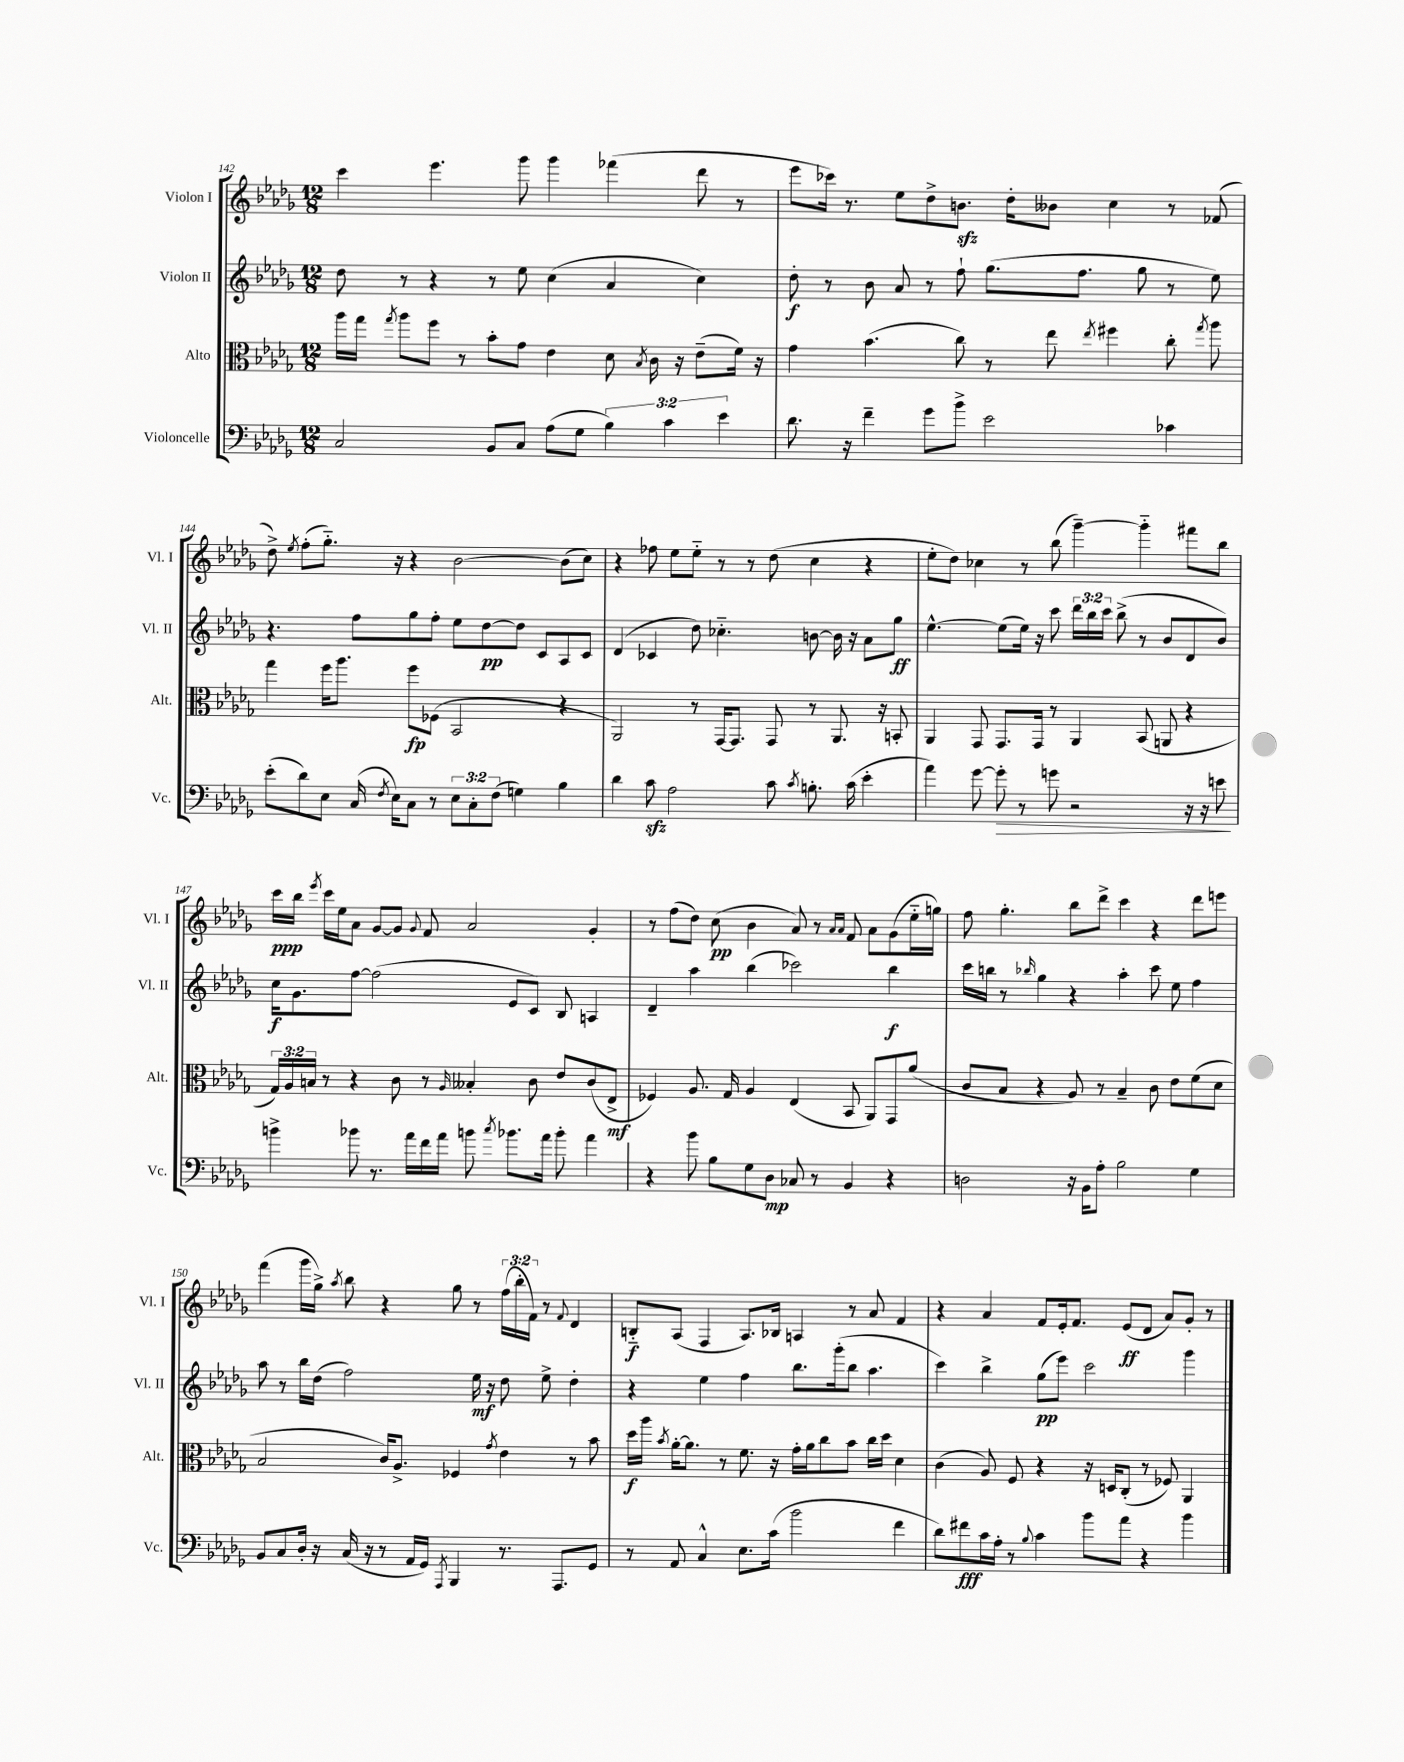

**kern	**dynam	**kern	**dynam	**kern	**dynam	**kern	**dynam
*part4	*part4	*part3	*part3	*part2	*part2	*part1	*part1
*staff4	*staff4	*staff3	*staff3	*staff2	*staff2	*staff1	*staff1
*I"Violoncelle	*	*I"Alto	*	*I"Violon II	*	*I"Violon I	*
*I'Vc.	*	*I'Alt.	*	*I'Vl. II	*	*I'Vl. I	*
*clefF4	*	*clefC3	*	*clefG2	*	*clefG2	*
*k[b-e-a-d-g-]	*	*k[b-e-a-d-g-]	*	*k[b-e-a-d-g-]	*	*k[b-e-a-d-g-]	*
*M12/8	*	*M12/8	*	*M12/8	*	*M12/8	*
=142	=142	=142	=142	=142	=142	=142	=142
2C/	.	16aa-\LL	.	8dd-\	.	4ccc\	.
.	.	16gg-\JJ	.	.	.	.	.
.	.	8qgg-/	.	.	.	.	.
.	.	8aa-\L	.	8r	.	.	.
.	.	8ff\J	.	4r	.	4.eee-\	.
.	.	8r	.	.	.	.	.
8BB-/L	.	8b-'\L	.	8r	.	.	.
8C/J	.	8g-\J	.	8ee-\	.	8ggg-\	.
(8A-\L	.	4e-\	.	(4cc\	.	4ggg-\	.
8G-\J	.	.	.	.	.	.	.
6B-\)	.	8d-\	.	4a-/	.	(4fff-X\	.
.	.	8qB-/	.	.	.	.	.
.	.	16c\	.	.	.	.	.
6c\	.	.	.	.	.	.	.
.	.	16r	.	.	.	.	.
.	.	(8e-~\L	.	4cc\)	.	8ddd-\	.
6e-\	.	.	.	.	.	.	.
.	.	16f\Jk)	.	.	.	8r	.
.	.	16r	.	.	.	.	.
=143	=143	=143	=143	=143	=143	=143	=143
8.d-\	.	4g-\	.	8dd-'\	f	8eee-\L	.
.	.	.	.	8r	.	16ccc-X\Jk)	.
16r	.	.	.	.	.	8.r	.
4f~\	.	(4.b-\	.	8b-\	.	.	.
.	.	.	.	8a-/	.	8ee-\L	.
8g-\L	.	.	.	8r	.	8dd-^\	.
8b-^\J	.	8cc\)	.	8ff`\	.	8.bnzz\J	.
2e-\	.	8r	.	(8.gg-\L	.	.	.
.	.	.	.	.	.	16dd-'\KL	.
.	.	8ee-\	.	.	.	8b--X\J	.
.	.	.	.	8.ff\J	.	.	.
.	.	8qee-/	.	.	.	.	.
.	.	4ff#X\	.	.	.	4cc\	.
.	.	.	.	8gg-\	.	.	.
4c-X\	.	8cc'\	.	8r	.	8r	.
.	.	8qgg-/	.	.	.	.	.
.	.	8aa-\	.	8ee-\)	.	(8f-X/	.
!!LO:LB:g=z
=144	=144	=144	=144	=144	=144	=144	=144
(8e-'\L	.	4gg-\	.	4.r	.	8dd-^\)	.
.	.	.	.	.	.	8qee-/	.
8d-\)	.	.	.	.	.	(8ff'\L	.
8E-\J	.	16ff\KL	.	.	.	8.gg-\J)	.
.	.	8.aa-\J	.	.	.	.	.
(16C/	.	.	.	8ff\L	.	.	.
8qF/	.	.	.	.	.	.	.
16E-\KL)	.	.	.	.	.	16r	.
8C\J	.	8ff\L	fp	8gg-\	.	4r	.
8r	.	(8F-X\J	.	8ff'\J	.	.	.
12E-\L	.	2BB-/	.	8ee-\L	.	[2b-\	.
12C'\	.	.	.	.	.	.	.
.	.	.	.	[8dd-\	pp	.	.
(12F\J	.	.	.	.	.	.	.
4Gn\)	.	.	.	8dd-\J]	.	.	.
.	.	.	.	8c/L	.	.	.
4B-\	.	4r	.	8A-/	.	(8b-\L]	.
.	.	.	.	8c/J	.	8cc\J)	.
=145	=145	=145	=145	=145	=145	=145	=145
4d-\	.	2AA-/)	.	(4d-/	.	4r	.
8czz\	.	.	.	4c-X/	.	8ff-X\	.
2A-\	.	.	.	.	.	8ee-\L	.
.	.	8r	.	8dd-\)	.	8ee-\J	.
.	.	[16GG-/KL	.	4.cc-X\	.	8r	.
.	.	8.GG-/J]	.	.	.	.	.
.	.	.	.	.	.	8r	.
8c\	.	8GG-/	.	.	.	(8dd-\	.
8qc/	.	.	.	.	.	.	.
8.Bn'\	.	8r	.	[8bn\	.	4cc\	.
.	.	8.AA-/	.	16b\]	.	.	.
(16c\	.	.	.	16r	.	.	.
4e-'\	.	.	.	8a-\L	.	4r	.
.	.	16r	.	.	.	.	.
.	.	8BBn'/	.	8gg-\J	ff	.	.
=146	=146	=146	=146	=146	=146	=146	=146
4a-\)	.	4AA-/	.	[4.ee-^^\	.	8ee-'\L	.
.	.	.	.	.	.	8dd-\J)	.
[8g-\	.	8GG-/	.	.	.	4cc-X\	.
!	!LO:HP:b	!	!	!	!	!	!
8g-'\]	>	8.GG-/L	.	(8ee-\L]	.	.	.
8r	.	.	.	16ee-\Jk)	.	8r	.
.	.	16GG-/Jk	.	16r	.	.	.
8gn\	.	8r	.	8ccc\	.	(8bb-\	.
2r	.	4AA-/	.	24ddd-\LL	.	[4ggg-~\)	.
.	.	.	.	24bb-\	.	.	.
.	.	.	.	24ccc\JJ	.	.	.
.	.	.	.	(8bb-^\	.	.	.
.	.	(8BB-/	.	8r	.	4ggg-\]	.
.	.	8AAn/	.	8b-/L	.	.	.
16r	.	4r	.	8d-/	.	8fff#X\L	.
16r	.	.	.	.	.	.	.
8en\	.	.	.	8b-/J)	.	8bb-\J	.
.	]	.	.	.	.	.	.
!!LO:LB:g=z
=147	=147	=147	=147	=147	=147	=147	=147
4bn^\	.	24G-/LL)	.	16cc\KL	f	16ccc\LL	ppp
.	.	24A-/	.	.	.	.	.
.	.	.	.	8.g-\	.	16bb-\JJ	.
.	.	24Bn/JJ	.	.	.	.	.
.	.	.	.	.	.	8qeee-/	.
.	.	8r	.	.	.	16ccc\LL	.
.	.	.	.	.	.	16ee-\J	.
8b-X\	.	4r	.	[8ff\J	.	8a-\J	.
8.r	.	.	.	(2ff\]	.	[8g-/L	.
.	.	8c\	.	.	.	8g-/J]	.
16a-\LL	.	.	.	.	.	.	.
.	.	.	.	.	.	8qqg-/	.
16f\	.	8r	.	.	.	8f/	.
16a-\JJ	.	.	.	.	.	.	.
.	.	16qqA-/	.	.	.	.	.
8bn\	.	4B--X'/	.	.	.	2a-/	.
8qcc/	.	.	.	.	.	.	.
8.b-X\L	.	.	.	8e-/L	.	.	.
.	.	8c\	.	8c/J)	.	.	.
16a-\Jk	.	.	.	.	.	.	.
8b-'\	.	8e-/L	.	8B-/	.	.	.
4a-\	.	(8c/	.	4An/	.	4g-'/	.
.	.	8E-^/J	mf	.	.	.	.
=148	=148	=148	=148	=148	=148	=148	=148
4r	.	4F-X/)	.	4d-~/	.	8r	.
.	.	.	.	.	.	(8ff\L	.
8b-\	.	8.A-/	.	4aa-\	.	8dd-\J)	.
8B-\L	.	.	.	.	.	(8cc\	pp
.	.	16G-/	.	.	.	.	.
8G-\	.	4A-/	.	(4bb-\	.	4b-\	.
8D-\J	mp	.	.	.	.	.	.
8C-X/	.	(4E-/	.	2ccc-X\)	.	8a-/)	.
8r	.	.	.	.	.	8r	.
.	.	.	.	.	.	16qqa-/LL	.
.	.	.	.	.	.	16qqa-/JJ	.
4BB-/	.	8BB-/	.	.	.	8f/	.
.	.	8AA-/L)	.	.	.	8a-\L	.
4r	.	8GG-/	.	4bb-\	f	(8g-\	.
.	.	(8a-/J	.	.	.	16ee-\L	.
.	.	.	.	.	.	16ggn\JJ)	.
=149	=149	=149	=149	=149	=149	=149	=149
2Dn\	.	8c/L	.	16ccc\LL	.	8ff\	.
.	.	.	.	16bbn\JJ	.	.	.
.	.	8B-/J	.	8r	.	4.gg-'\	.
.	.	.	.	16qqbb-X/	.	.	.
.	.	4r	.	4gg-\	.	.	.
16r	.	8A-/)	.	4r	.	8bb-\L	.
16BB-\KL	.	.	.	.	.	.	.
8A-'\J	.	8r	.	.	.	8ddd-^\J	.
2B-\	.	4B-~/	.	4aa-'\	.	4ccc\	.
.	.	8c\	.	8ccc\	.	4r	.
.	.	8e-\L	.	8ee-\	.	.	.
4G-\	.	(8f\	.	4ff\	.	8ddd-\L	.
.	.	8d-\J	.	.	.	8eeen\J	.
!!LO:LB:g=z
=150	=150	=150	=150	=150	=150	=150	=150
8BB-/L	.	2B-/	.	8aa-\	.	(4fff\	.
8C/	.	.	.	8r	.	.	.
16D-'/Jk	.	.	.	16bb-\LL	.	16ggg-\LL	.
16r	.	.	.	(16dd-\JJ	.	16gg-^\JJ)	.
.	.	.	.	.	.	8qaa-/	.
(16C/	.	.	.	2ff\)	.	8bb-\	.
16r	.	.	.	.	.	.	.
8r	.	16c/KL)	.	.	.	4r	.
.	.	8.A-^/J	.	.	.	.	.
16AA-/LL	.	.	.	.	.	.	.
16GG-/JJ)	.	.	.	.	.	.	.
8qAAA-/	.	.	.	.	.	.	.
4BBB-/	.	4F-X/	.	.	.	8gg-\	.
.	.	.	.	16ee-\	mf	8r	.
.	.	.	.	16r	.	.	.
.	.	8qg-/	.	.	.	.	.
8.r	.	4e-\	.	8dd-\	.	(24ff\LL	.
.	.	.	.	.	.	24bb-'\	.
.	.	.	.	.	.	24f\JJ)	.
.	.	.	.	8ee-^\	.	8r	.
8.AAA-/L	.	.	.	.	.	.	.
.	.	.	.	.	.	8qqf/	.
.	.	8r	.	4dd-'\	.	4d-/	.
8GG-/J	.	8b-\	.	.	.	.	.
=151	=151	=151	=151	=151	=151	=151	=151
8r	.	16dd-\LL	f	4r	.	8Bn/L	f
.	.	16aa-\JJ	.	.	.	.	.
.	.	8qb-/	.	.	.	.	.
8AA-/	.	[16a-'\KL	.	.	.	(8A-/J	.
.	.	8.a-\J]	.	.	.	.	.
4C^^/	.	.	.	4ee-\	.	4F/	.
.	.	8r	.	.	.	.	.
8.E-\L	.	8.f\	.	4ff\	.	8.A-/L)	.
(16c\Jk	.	16r	.	.	.	16B-X/Jk	.
2b-\	.	16g-'\LL	.	8.bb-\L	.	4An/	.
.	.	16a-\J	.	.	.	.	.
.	.	8cc\	.	.	.	.	.
.	.	.	.	(16ggg-'\k	.	.	.
.	.	8b-\J	.	8bb-\J	.	8r	.
.	.	16cc\LL	.	4.aa-\	.	8a-/	.
.	.	16dd-\JJ	.	.	.	.	.
4f\	.	4d-\	.	.	.	4f/	.
=152	=152	=152	=152	=152	=152	=152	=152
8d-\L)	.	(4c\	.	4ccc\)	.	4r	.
8f#X\	fff	.	.	.	.	.	.
16c\L	.	8A-/)	.	4bb-^\	.	4a-/	.
16A-'\JJ	.	.	.	.	.	.	.
8r	.	8F/	.	.	.	.	.
8qqB-/	.	.	.	.	.	.	.
4c\	.	4r	.	(8gg-\L	pp	8f/L	.
.	.	.	.	8eee-\J)	.	16e-'/k	.
.	.	.	.	.	.	8.f/J	.
8b-\L	.	16r	.	2ccc\	.	.	.
.	.	16Dn/KL	.	.	.	.	.
8a-\J	.	(8C'/J	.	.	.	(8e-/L	ff
4r	.	8r	.	.	.	8d-/J	.
.	.	8F-X/)	.	.	.	8a-/L)	.
4b-\	.	4AA-/	.	4ggg-\	.	8g-'/J	.
.	.	.	.	.	.	8r	.
==	==	==	==	==	==	==	==
*-	*-	*-	*-	*-	*-	*-	*-
